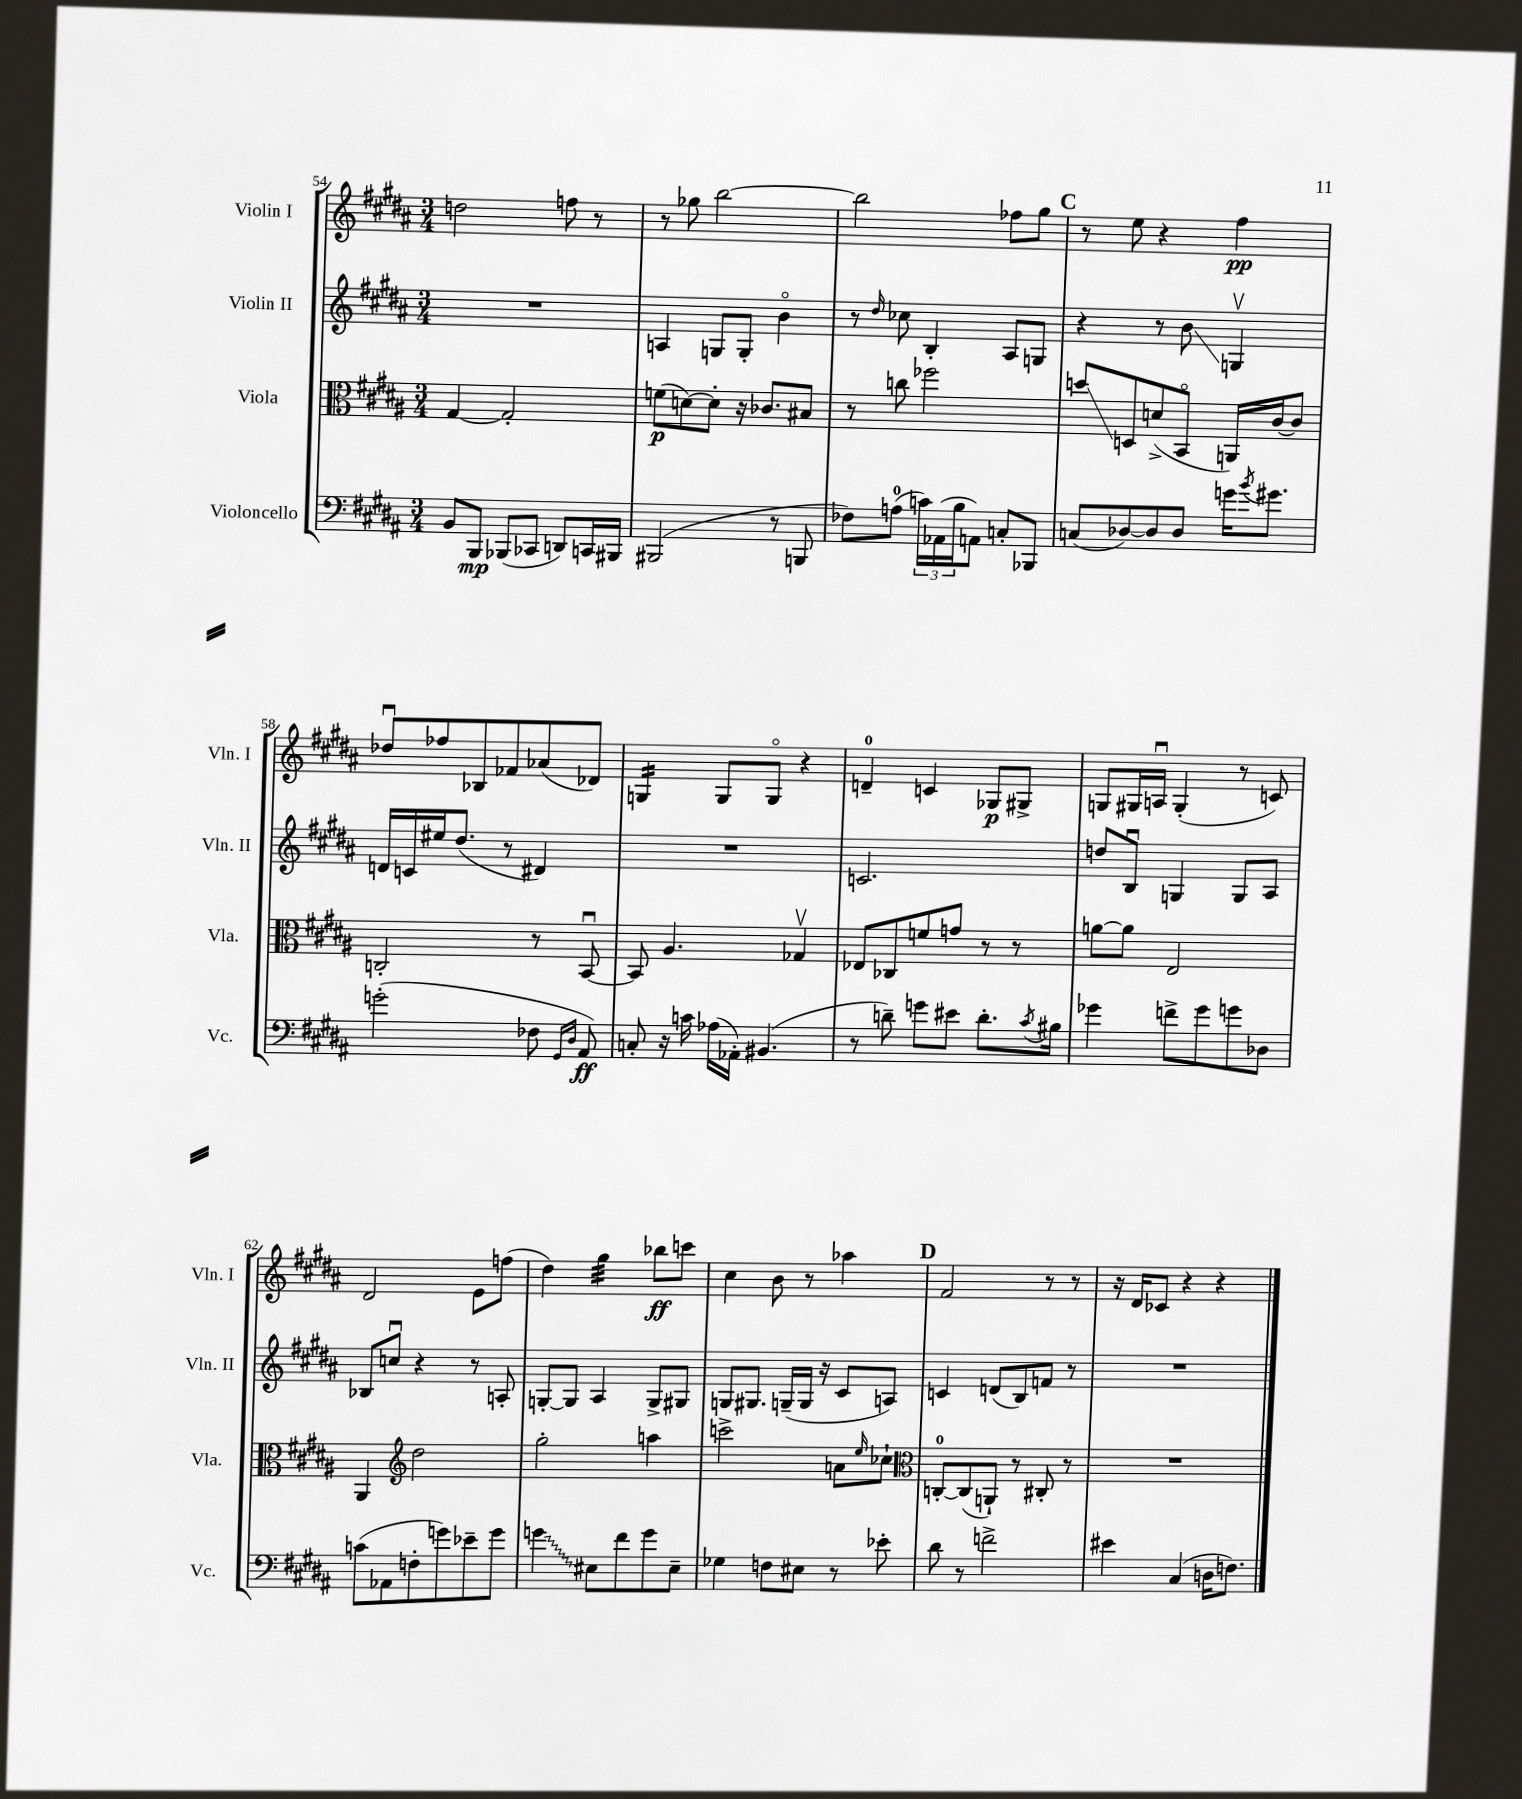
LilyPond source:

<<
\new StaffGroup <<
\new Staff = "s0" \with { instrumentName = "Violin I" shortInstrumentName = "Vln. I" } {
    \clef treble \key b \major \numericTimeSignature \time 3/4
    d''2 f''8 r8 |
    r8 ges''8 b''2~ |
    b''2 fes''8 gis''8 |
    \mark \markup { \bold "C" } r8 e''8 r4 fis''4\pp |
    des''8\downbow fes''8 bes8 fes'8 aes'8( des'8) |
    g4:16 g8 g8\flageolet r4 |
    d'4-0-- c'4 ges8\p gis8-> |
    g8 gis16 a16\downbow gis4-.( r8 c'8) |
    dis'2 e'8 f''8( |
    dis''4) gis''4:32 bes''8\ff c'''8 |
    cis''4 b'8 r8 aes''4 |
    \mark \markup { \bold "D" } fis'2 r8 r8 |
    r16 dis'16 ces'8 r4 r4 \bar "|." |
}
\new Staff = "s1" \with { instrumentName = "Violin II" shortInstrumentName = "Vln. II" } {
    \clef treble \key b \major \numericTimeSignature \time 3/4
    R2. |
    a4 g8 g8-. b'4\flageolet |
    r8 \grace { dis''16 } ces''8 b4-. ais8 g8 |
    \mark \markup { \bold "C" } r4 r8 b'8\glissando g4\upbow |
    d'16 c'16 eis''16 dis''8.( r8 dis'4) |
    R2. |
    c'2. |
    d''8 b8\downbow g4 g8 ais8 |
    bes8 c''8\downbow r4 r8 a8-. |
    g8~-. g8 ais4 g8-> gis8 |
    g8 gis8. g16--( g16 r16 cis'8 a8) |
    \mark \markup { \bold "D" } c'4 d'8( b8) f'8 r8 |
    R2. \bar "|." |
}
\new Staff = "s2" \with { instrumentName = "Viola" shortInstrumentName = "Vla." } {
    \clef alto \key b \major \numericTimeSignature \time 3/4
    gis4~ gis2-. |
    f'8\p( d'8~) d'8-. r16 ces'8. bis8 |
    r8 c''8 fes''2 |
    \mark \markup { \bold "C" } d''8\glissando d8 d'8->( b,8\flageolet a,16) cis'16~ cis'8 |
    c2-. r8 b,8~\downbow |
    b,8 ais4. ges4\upbow |
    ees8 ces8 f'8 g'8 r8 r8 |
    a'8~ a'8 e2 |
    ais,4 \clef treble dis''2 |
    gis''2-. a''4 |
    c'''2-> a'8 \grace { e''16 } ces''8-! |
    \mark \markup { \bold "D" } \clef alto c8-0~-. c8( a,8-!) r8 cis8-. r8 |
    R2. \bar "|." |
}
\new Staff = "s3" \with { instrumentName = "Violoncello" shortInstrumentName = "Vc." } {
    \clef bass \key b \major \numericTimeSignature \time 3/4
    b,8 b,,8\mp bes,,8( ces,8 d,8) c,16 bis,,16 |
    bis,,2( r8 b,,8 |
    fes8) a8-0( \tuplet 3/2 { c'16) aes,16( b16 } a,8) c8-. bes,,8 |
    \mark \markup { \bold "C" } c8( des8~) des8 des8 g'16 \acciaccatura { b'8 } gis'8. |
    g'2-.( fes8 \grace { gis,16 dis16 } ais,8\ff) |
    c8-. r16 c'16 aes16( aes,16-.) bis,4.( |
    r8 d'8--) g'8 eis'8 d'8.-. \acciaccatura { cis'8 } bis16 |
    ges'4 f'8-> ges'8 g'8 des8 |
    c'8( aes,8 f8-. g'8) ees'8-- g'8 |
    \once \override Glissando.style = #'zigzag g'4\glissando eis8 fis'8 g'8 eis8-- |
    ges4 f8 eis8 r8 ees'8-. |
    \mark \markup { \bold "D" } dis'8 r8 f'2-> |
    eis'4 cis4( d16 f8.) \bar "|." |
}
>>
>>
\layout { \context { \Score currentBarNumber = #54 } }
